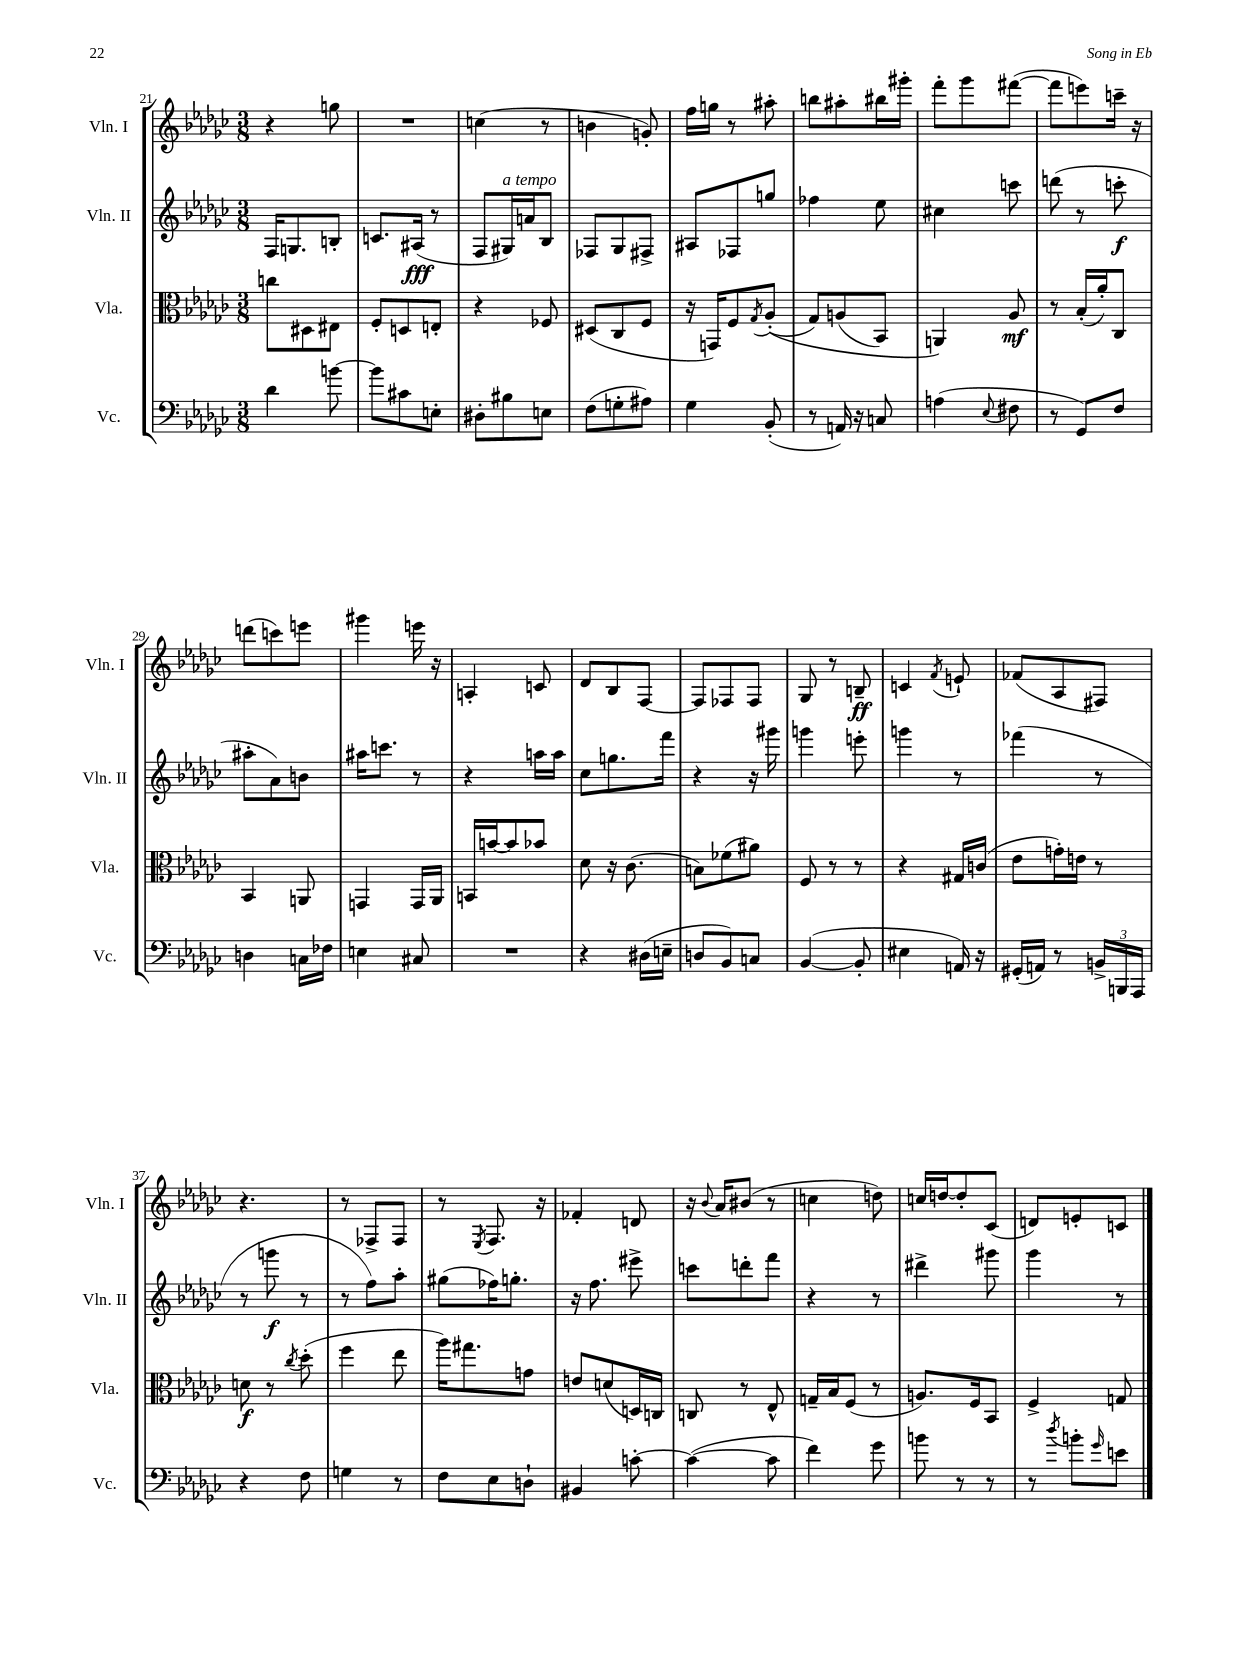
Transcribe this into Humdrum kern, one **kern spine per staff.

**kern	**kern	**kern	**kern
*staff4	*staff3	*staff2	*staff1
*clefF4	*clefC3	*clefG2	*clefG2
*k[b-e-a-d-g-c-]	*k[b-e-a-d-g-c-]	*k[b-e-a-d-g-c-]	*k[b-e-a-d-g-c-]
*M3/8	*M3/8	*M3/8	*M3/8
4d-\	8cc\L	16F/LK	4r
.	.	8.G/	.
.	8D#\	.	.
[8b\	8E#\J	8B'/J	8gg\
=	=	=	=
8b\]L	8F'/L	8.c/L	4.r
8c#\	8D/	.	.
.	.	(16A#/Jk	.
8E'\J	8E'/J	8r	.
=	=	=	=
8D#'\L	4r	8F/L	(4cc\
8B#\	.	16G#/L)	.
.	.	16a/J	.
8E\J	8F-/	8B-/J	8r
=	=	=	=
(8F\L	(8D#/L	8F-/L	4b\
8G'\	8C-/	8G-/	.
8A#\J)	8F/J	8F#^/J	8g'/)
=	=	=	=
4G-\	16r	8A#/L	16ff\LL
.	16GG/LK)	.	16gg\JJ
.	8F/	8F-/	8r
.	8qG-/	.	.
(8BB-'/	&((8A-'/J	8gg/J	8aa#'\
=	=	=	=
8r	8G-/L)	4ff-\	8bb\L
16AA/)	(8A/	.	8aa#'\
16r	.	.	.
8C/	8BB-/J)	8ee-\	16bb#\L
.	.	.	16ggg#'\JJ
=	=	=	=
(4A\	4AA/&)	4cc#\	8fff'\L
.	.	.	8ggg-\
8qqE-/	.	.	.
8F#\	8A-/	8ccc\	([8fff#\J
=	=	=	=
8r	8r	(8ddd\	8fff#\]L
8GG-/L)	(16B-'/LL	8r	8eee\)
.	16a-'/J)	.	.
8F/J	8C-/J	8ccc'\	16ccc~\Jk
.	.	.	16r
=	=	=	=
4D\	4BB-/	8aa#'\L	(8ddd\L
.	.	8a-\)	8ccc\)
16C\LL	8AA/	8b\J	8eee\J
16F-\JJ	.	.	.
=	=	=	=
4E\	4GG/	16aa#\LK	4ggg#\
.	.	8.ccc\J	.
8C#/	16GG/LL	8r	16eee\
.	16AA-/JJ	.	16r
=	=	=	=
4.r	16BB/LL	4r	4A'/
.	[16b/J	.	.
.	8b/]	.	.
.	8b-/J	16aa\LL	8c/
.	.	16aa\JJ	.
=	=	=	=
4r	8d-\	8cc-\L	8d-/L
.	16r	8.gg\	8B-/
.	(8.c-\	.	.
(16D#\LL	.	.	[8F/J
16E~\JJ	.	16fff\Jk	.
=	=	=	=
8D/L	8B\L)	4r	8F/]L
8BB-/)	(8f-\	.	8F-/
8C/J	8a#\J)	16r	8F-/J
.	.	16ggg#\	.
=	=	=	=
([4BB-/	8F/	4ggg\	8G-/
.	8r	.	8r
8BB-'/]	8r	8eee'\	8B~/
=	=	=	=
4E#\	4r	4ggg\	4c/
.	.	.	8qf/
16AA/)	16G#/LL	8r	8e`/
16r	(16c/JJ	.	.
=	=	=	=
(16GG#'/LL	8e-\L	(4fff-\	(8f-/L
16AA/JJ)	.	.	.
8r	16g'\L)	.	8A-/
.	16e\JJ	.	.
24BB^/LL	8r	8r	8F#/J)
24BBB/	.	.	.
24AAA-/JJ	.	.	.
=	=	=	=
4r	8d\	8r	4.r
.	8r	8ggg\	.
.	8qcc-/	.	.
8F\	(8dd-'\	8r	.
=	=	=	=
4G\	4ff\	8r	8r
.	.	8ff\L)	8F-^/L
8r	8ee-\	8aa-'\J	8F-/J
=	=	=	=
8F\L	16aa-\LK)	(8gg#\L	8r
.	8.gg#\	.	.
.	.	.	8qE-/
8E-\	.	16ff-\K)	8.F/
.	.	8.gg'\J	.
8D`\J	8g\J	.	.
.	.	.	16r
=	=	=	=
4BB#/	8e/L	16r	4f-'/
.	.	8.ff\	.
.	(8d/	.	.
[8c'\	16D/L)	8eee#^\	8d/
.	16C/JJ	.	.
=	=	=	=
(4c\_	8C/	8ccc\L	16r
.	.	.	8qqb-/
.	.	.	16a-/LK
.	8r	8ddd'\	(8b#/J
8c\]	8E-^^/	8fff\J	8r
=	=	=	=
4f\)	16G~/LL	4r	4cc\
.	16B-/J	.	.
.	(8F/J	.	.
8g-\	8r	8r	8dd\)
=	=	=	=
8b\	8.A/L)	4ddd#^\	16cc/LL
.	.	.	[16dd/J
8r	.	.	8dd'/]
.	16F/k	.	.
8r	8BB-/J	8ggg#\	(8c-/J
=	=	=	=
8r	4F^/	4ggg-\	8d/L)
8qdd-/	.	.	.
8b'\L	.	.	8e'/
16qqg-/	.	.	.
8e\J	8G/	8r	8c/J
==	==	==	==
*-	*-	*-	*-
